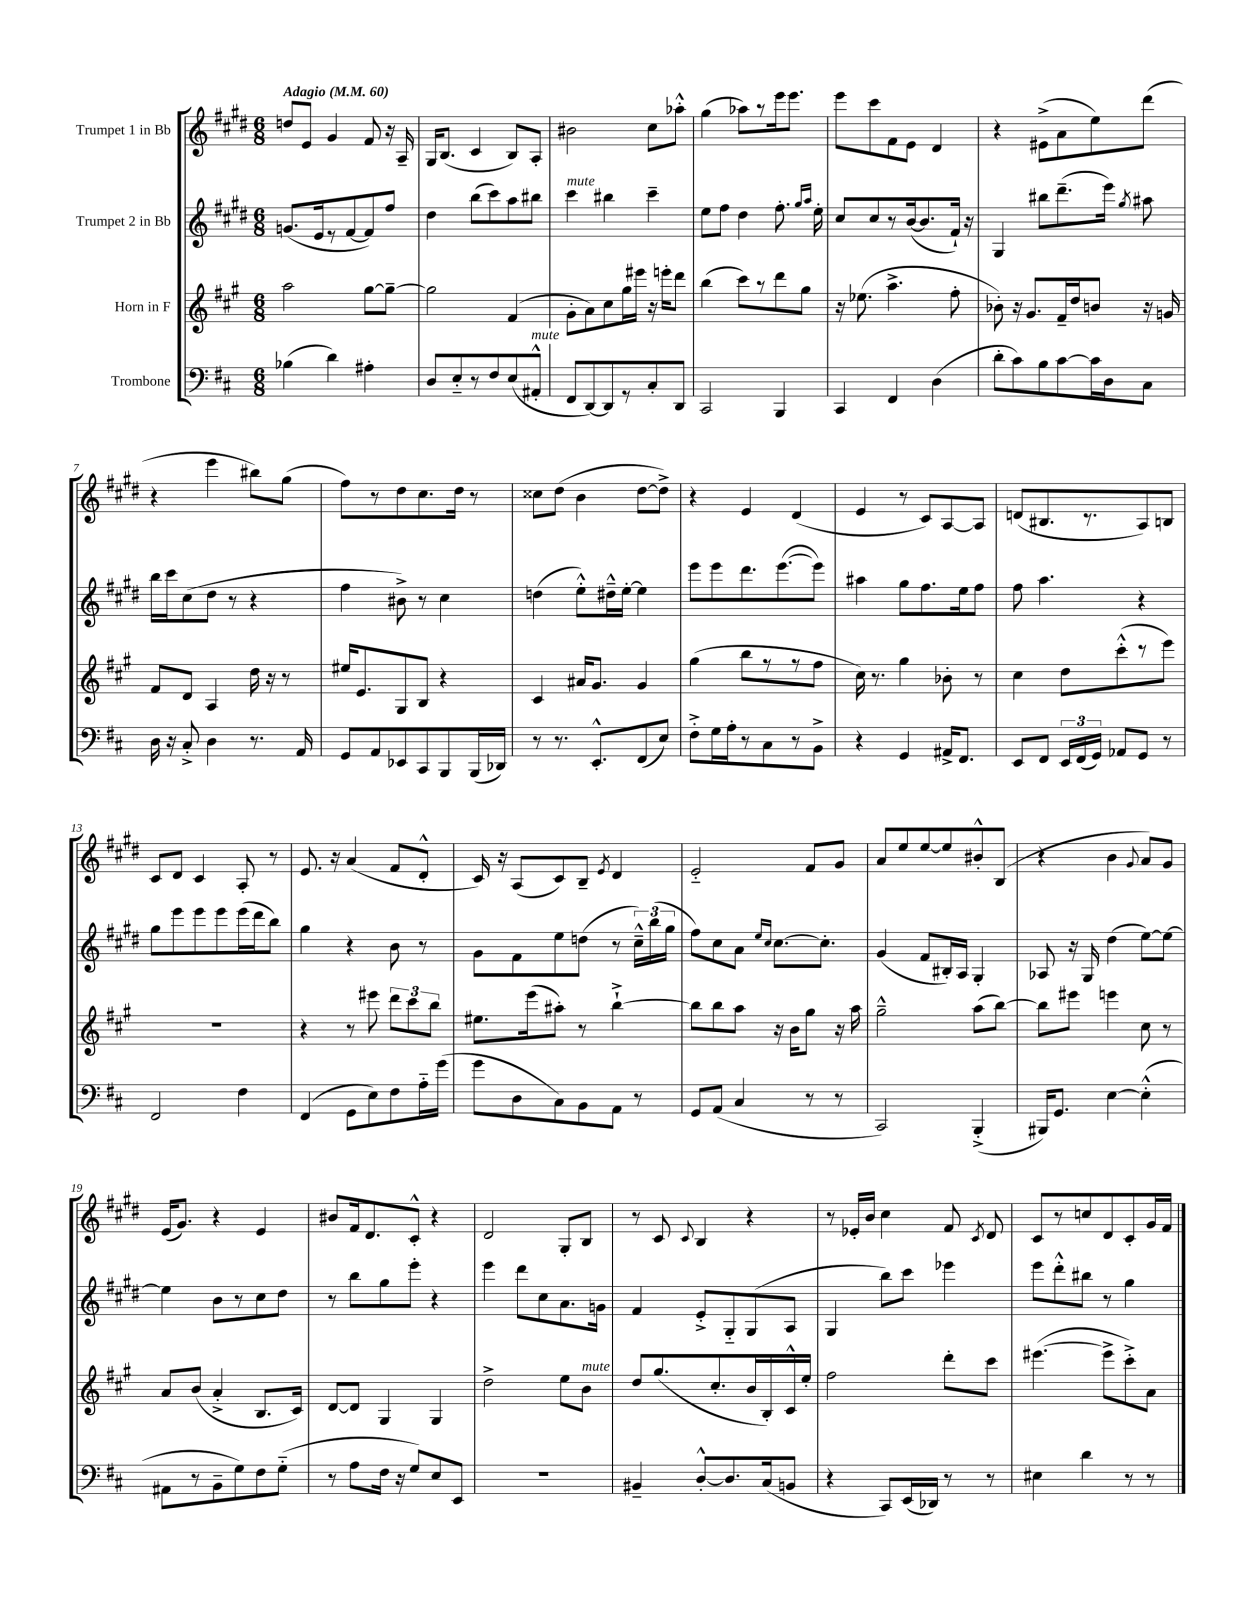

**kern	**kern	**kern	**kern
*staff4	*staff3	*staff2	*staff1
*clefF4	*clefG2	*clefG2	*clefG2
*k[f#c#]	*k[f#c#g#]	*k[f#c#g#d#]	*k[f#c#g#d#]
*M6/8	*M6/8	*M6/8	*M6/8
*MM60	*MM60	*MM60	*MM60
(4B-\	2aa\	(8.g/L	8dd/L
.	.	.	8e/J
.	.	16e/k	.
4d\)	.	8r	4g#/
.	.	[8f#/	.
4A#'\	[8gg#\L	8f#/])	8f#/
.	8gg#~\_J	8ff#/J	16r
.	.	.	16A~/
=	=	=	=
8D/L	2gg#\]	4dd#\	16G#/LK
.	.	.	(8.B/J
8E'~/	.	.	.
8r	.	(8bb\L	4c#/
8F#/	.	8ccc#\)	.
(8E/	(4f#/	8aa\	8B/L)
8AA#'^^/J	.	8bb#\J	8A'/J
=	=	=	=
8FF#/L	8g#'\L	4ccc#\	2b#\
[8DD/)	8a\)	.	.
8DD/]	8cc#\	4bb#\	.
8r	16gg#\L	.	.
.	16eee#\JJ	.	.
8C#'/	16r	4ccc#~\	8cc#\L
.	16eee'\LK	.	.
8DD/J	8ddd\J	.	8aa-'^^\J
=	=	=	=
2CC#/	(4bb\	8ee\L	(4gg#\
.	.	8ff#\J	.
.	8ccc#\L)	4dd#\	8aa-\L)
.	8r	.	8r
4BBB/	8ddd\	8.ff#'\	16eee\k
.	.	.	8.eee\J
.	8gg#\J	.	.
.	.	16qqgg#/LL	.
.	.	16qqaa/JJ	.
.	.	16ee'\	.
=	=	=	=
4CC#/	16r	8cc#/L	8eee\L
.	(8.ee-\	.	.
.	.	8cc#/	8ccc#\
4FF#/	4.aa^\	8r	8f#\
.	.	([16b/k	8e\J
.	.	8.b/]	.
(4D\	.	.	4d#/
.	8ff#'\	16f#`/Jk)	.
.	.	16r	.
=	=	=	=
8d'\L	8b-'\)	4G#/	4r
8c#\)	16r	.	.
.	8.g#/L	.	.
8B\	.	8bb#\L	(8e#^\L
[8c#\	16f#~/L	(8.ddd#~\	8a\
.	16dd/J	.	.
16c#\]L	8b/J	.	8ee\)
16D\J	.	16eee\Jk)	.
.	.	8qgg#/	.
8C#\J	16r	8aa#\	(8ddd#\J
.	16g/	.	.
=	=	=	=
16D\	8f#/L	16bb\LL	4r
16r	.	16ccc#\J	.
8C#'^/	8d/J	(8cc#\	.
4D\	4A/	8dd#\J	4eee\
.	.	8r	.
8.r	16dd\	4r	8bb#\L)
.	16r	.	.
.	8r	.	(8gg#\J
16AA/	.	.	.
=	=	=	=
8GG/L	16ee#/LK	4ff#\	8ff#\L)
.	8.e/	.	.
8AA/	.	.	8r
8EE-/	8G#/	8b#^\)	8dd#\
8CC#/	8B/J	8r	8.cc#\
8BBB/	4r	4cc#\	.
.	.	.	16dd#\Jk
(16BBB/L	.	.	8r
16DD-/JJ)	.	.	.
=	=	=	=
8r	4c#/	(4dd\	8cc##\L
8.r	.	.	(8dd#\J
.	16a#/LK	8ee'^^\L)	4b\
8.EE'^^/L	8.g#/J	.	.
.	.	16dd#~^^\L	.
.	.	[16ee'\JJ	.
(8FF#/	4g#/	4ee\]	[8dd#\L
8E/J)	.	.	8dd#^\]J)
=	=	=	=
8F#'^\L	(4gg#\	8eee\L	4r
16G\L	.	8eee\	.
16A'\J	.	.	.
8r	8bb\L	8.ddd#\	4e/
8C#\	8r	.	.
.	.	([8.eee\	.
8r	8r	.	(4d#/
8BB^\J	8ff#\J	8eee\]J)	.
=	=	=	=
4r	16cc#\)	4aa#\	4e/
.	8.r	.	.
4GG/	4gg#\	8gg#\L	8r
.	.	8.ff#\	8c#/L)
16AA#^/LK	8b-'\	.	[8A/
8.FF#/J	.	16ee\k	.
.	8r	8ff#\J	8A/]J
=	=	=	=
8EE/L	4cc#\	8ff#\	(8d/L
8FF#/J	.	4.aa\	8.B#/
24EE/LL	8dd\L	.	.
(24FF#/	.	.	.
.	.	.	8.r
24GG/JJ)	.	.	.
8AA-/L	(8ccc#'^^\	.	.
8GG/J	8r	4r	8A/)
8r	8eee\J)	.	8B/J
=	=	=	=
2FF#/	2.r	8gg#\L	8c#/L
.	.	8eee\	8d#/J
.	.	8eee\	4c#/
.	.	8eee\	.
4F#\	.	(16eee\L	8A'/
.	.	16ddd#\J	.
.	.	8bb\J)	8r
=	=	=	=
(4FF#/	4r	4gg#\	8.e/
.	.	.	16r
8GG\L	8r	4r	(4a/
8E\)	8eee#\	.	.
8F#\	12ddd\L	8b\	8f#/L
.	12ccc#\	.	.
16A'~\L	.	8r	8d#'^^/J
.	12bb\J	.	.
(16g\JJ	.	.	.
=	=	=	=
8g\L	8.ee#\L	8g#\L	16c#/)
.	.	.	16r
8D\	.	8f#\	(8A/L
.	(16eee\k	.	.
8C#\)	8aa#'\J)	8ee\	8c#/)
8BB\	8r	(8dd\J	8B~/J
.	.	.	8qe/
8AA\J	[4bb`^\	8r	4d#/
8r	.	24cc#~^^\LL)	.
.	.	(24bb\	.
.	.	24gg#\JJ	.
=	=	=	=
8GG/L	8bb\]L	8ff#\L)	2e'~/
(8AA/J	8bb\	8cc#\	.
4C#/	8aa\J	8a\J	.
.	.	16qqee/LL	.
.	.	16qqcc#/JJ	.
.	16r	[8.cc#\L	.
.	16b\LK	.	.
8r	8gg#\J	.	8f#/L
.	.	8.cc#'\]J	.
8r	16r	.	8g#/J
.	16aa\	.	.
=	=	=	=
2CC#/)	2gg#~^^\	(4g#/	8a/L
.	.	.	8ee/
.	.	8f#/L	[8ee/
.	.	16B#'/L)	8ee/]
.	.	16A/JJ	.
(4BBB'^/	(8aa\L	4G#'/	8b#'^^/
.	[8bb\J)	.	(8B/J
=	=	=	=
16BBB#/LK)	8bb\]L	8A-/	4r
8.GG/J	.	.	.
.	8eee#\J	16r	.
.	.	16G#/	.
[4E\	4eee\	(4dd#\	4b\
.	.	.	8qqg#/
(4E'^^\]	8cc#\	[8ee\L)	8a/L)
.	8r	8ee\_J	8g#/J
=	=	=	=
8AA#\L	8a/L	4ee\]	(16e/LK
.	.	.	8.g#/J)
8r	(8b/J	.	.
8BB~\	4a'^/	8b\L	4r
8G\)	.	8r	.
8F#\	8.B/L	8cc#\	4e/
(8G'~\J	.	8dd#\J	.
.	16c#/Jk)	.	.
=	=	=	=
8r	[8d/L	8r	8b#/L
8A\L	8d/]J	8bb\L	16f#/k
.	.	.	8.d#/
16F#\Jk	4G#/	8gg#\	.
16r	.	.	.
8G/L)	.	8eee'\J	8c#'^^/J
8E/	4G#/	4r	4r
8EE/J	.	.	.
=	=	=	=
2.r	2dd^\	4eee\	2d#/
.	.	8ddd#\L	.
.	.	8cc#\	.
.	8ee\L	8.a\	8G#'/L
.	8b\J	.	8B/J
.	.	16g\Jk	.
=	=	=	=
4BB#~/	8dd/L	4f#/	8r
.	(8.gg#/	.	8c#/
.	.	.	8qqc#/
[8D'^^/L	.	8e'^/L	4B/
.	8.cc#'/	.	.
8.D/]	.	8G#'~/	.
.	16b/L	(8G#/	4r
(16C#/k	16B'/)	.	.
8BB/J	16c#^^/	8A/J	.
.	16ee'/JJ	.	.
=	=	=	=
4r	2ff#\	4G#/	8r
.	.	.	16e-'/LL
.	.	.	16b/JJ
8CC#/L)	.	8bb\L)	4cc#\
(16EE/L	.	8ccc#\J	.
16DD-/JJ)	.	.	.
8r	8ddd'\L	4eee-\	8f#/
.	.	.	8qc#/
8r	8ccc#\J	.	8d#/
=	=	=	=
4E#\	([4.eee#\	8eee\L	8c#/L
.	.	8ddd#'^^\	8r
4d\	.	8bb#\J	8cc/
.	8eee#^\]L	8r	8d#/
8r	8ccc#'^\)	4gg#\	8c#'/
8r	8a\J	.	16g#/L
.	.	.	16f#/JJ
==	==	==	==
*-	*-	*-	*-
